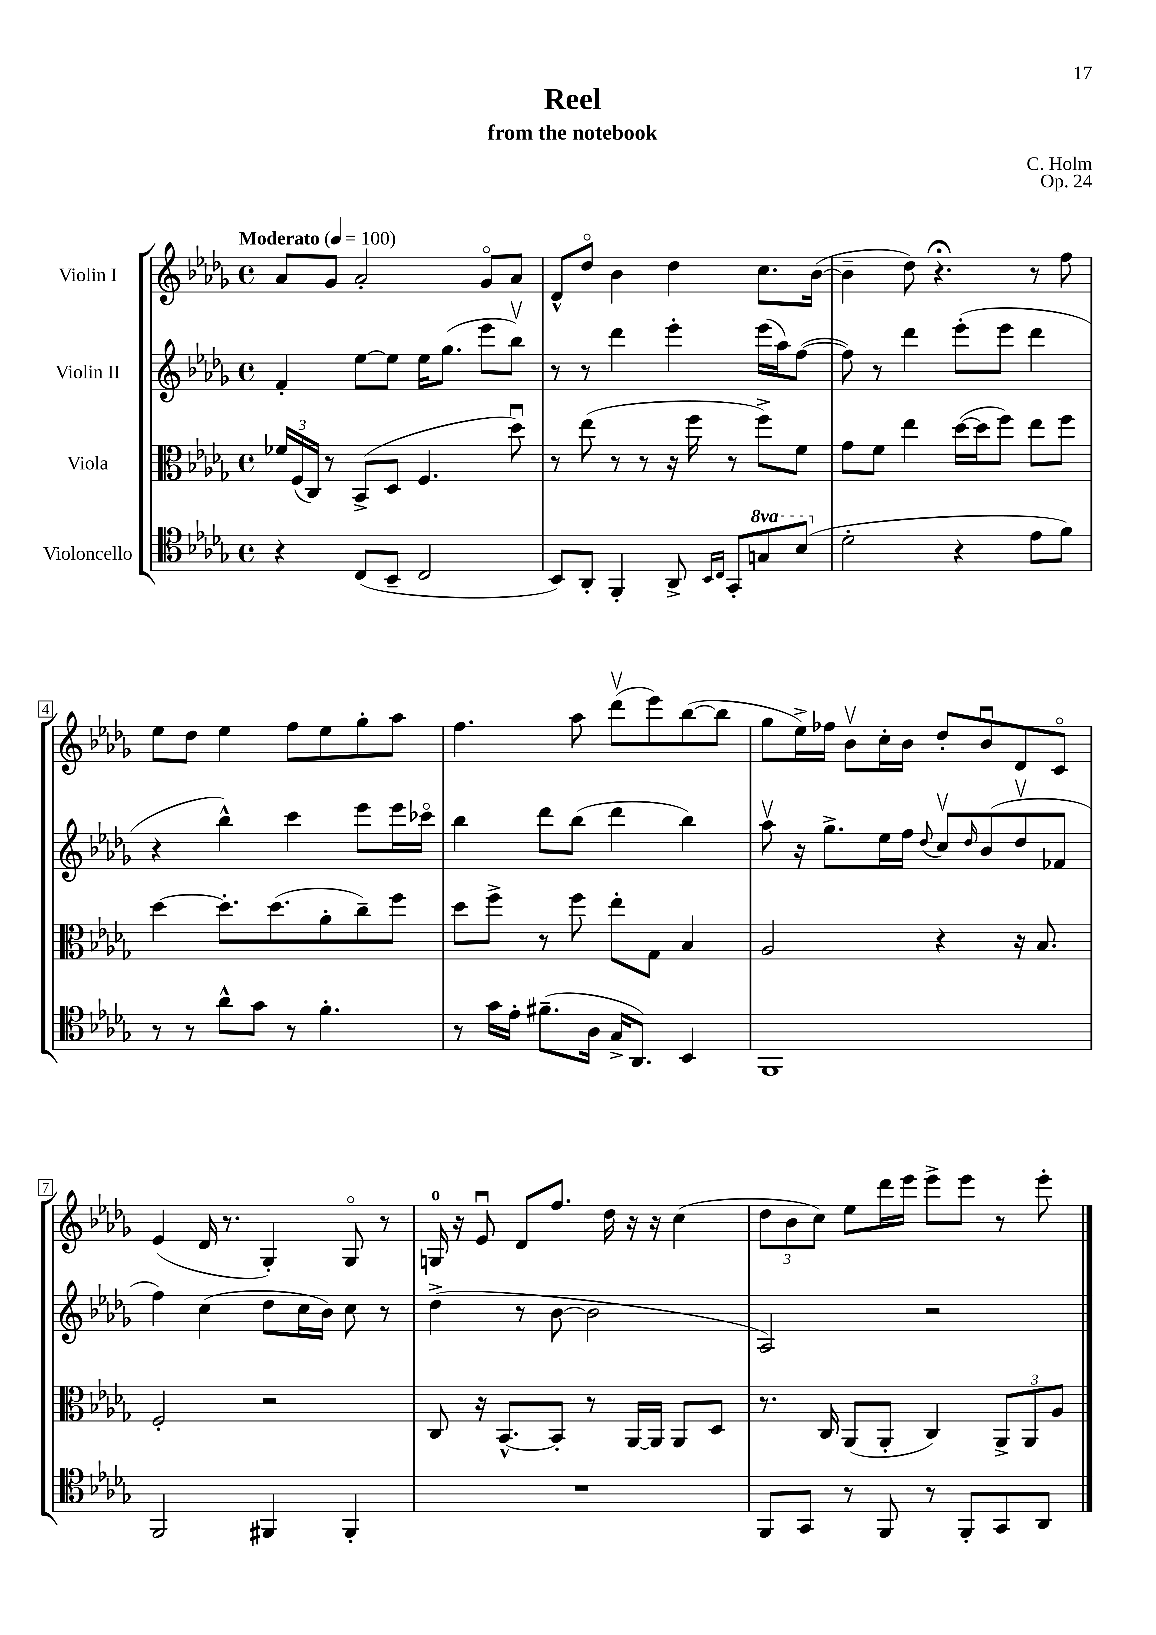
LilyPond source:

\header { title = "Reel" composer = "C. Holm" subtitle = "from the notebook" opus = "Op. 24" }
<<
\new StaffGroup <<
\new Staff = "s0" \with { instrumentName = "Violin I" } {
    \clef treble \key des \major \defaultTimeSignature \time 4/4 \tempo "Moderato" 4 = 100
    aes'8 ges'8 aes'2-. ges'8\flageolet aes'8 |
    des'8-^ des''8\flageolet bes'4 des''4 c''8. bes'16~( |
    bes'4-- des''8) r4.\fermata r8 f''8 |
    ees''8 des''8 ees''4 f''8 ees''8 ges''8-. aes''8 |
    f''4. aes''8 des'''8\upbow( ees'''8) bes''8~( bes''8 |
    ges''8 ees''16->) fes''16 bes'8\upbow c''16-. bes'16 des''8-. bes'8\downbow des'8 c'8\flageolet |
    ees'4( des'16 r8. ges4-.) ges8\flageolet r8 |
    g16-0 r16 ees'8\downbow des'8 f''8. des''16 r16 r16 c''4( |
    \tuplet 3/2 { des''8 bes'8 c''8) } ees''8 des'''16 ees'''16 ees'''8-> ees'''8 r8 ees'''8-. \bar "|." |
}
\new Staff = "s1" \with { instrumentName = "Violin II" } {
    \clef treble \key des \major \defaultTimeSignature \time 4/4
    f'4-. ees''8~ ees''8 ees''16 ges''8.( ees'''8 bes''8\upbow) |
    r8 r8 des'''4 ees'''4-. ees'''16( aes''16) f''8~( |
    f''8) r8 des'''4 ees'''8-.( ees'''8 des'''4 |
    r4 bes''4-^) c'''4 ees'''8 ees'''16 ces'''16\flageolet |
    bes''4 des'''8 bes''8( des'''4 bes''4) |
    aes''8\upbow r16 ges''8.-> ees''16 f''16 \appoggiatura { des''8 } c''8\upbow \grace { des''16 } bes'8( des''8\upbow fes'8 |
    f''4) c''4( des''8 c''16 bes'16) c''8 r8 |
    des''4->( r8 bes'8~ bes'2 |
    aes2) r2 \bar "|." |
}
\new Staff = "s2" \with { instrumentName = "Viola" } {
    \clef alto \key des \major \defaultTimeSignature \time 4/4
    \tuplet 3/2 { fes'16 f16( c16) } r8 bes,8->( des8 f4. des''8\downbow) |
    r8 ees''8( r8 r8 r16 f''16 r8 f''8->) f'8 |
    ges'8 f'8 ees''4 des''16~( des''16 f''8) ees''8 f''8 |
    des''4~ des''8.-. des''8.( aes'8-. c''8--) f''8 |
    des''8 f''8-> r8 f''8 ees''8-. ges8 bes4 |
    aes2 r4 r16 bes8. |
    f2-. r2 |
    c8 r16 bes,8.~-^ bes,8-. r8 aes,16~ aes,16 aes,8 des8 |
    r8. c16 aes,8( aes,8-. c4) \tuplet 3/2 { aes,8-> aes,8 aes8 } \bar "|." |
}
\new Staff = "s3" \with { instrumentName = "Violoncello" } {
    \clef tenor \key des \major \defaultTimeSignature \time 4/4 \set Staff.ottavationMarkups = #ottavation-simple-ordinals
    r4 c8( bes,8-- c2 |
    bes,8) aes,8-. f,4-. aes,8-> \grace { bes,16 c16 } ges,8-. \ottava #1 g'8 bes'8( \ottava #0 |
    des'2-. r4 ees'8 f'8) |
    r8 r8 aes'8-^ ges'8 r8 f'4.-. |
    r8 ges'16 ees'16-. fis'8.--( aes16 ges16-> aes,8.) bes,4 |
    f,1 |
    f,2 fis,4 fis,4-. |
    R1 |
    f,8 ges,8 r8 f,8 r8 f,8-. ges,8 aes,8 \bar "|." |
}
>>
>>
\layout { \context { \Score \override BarNumber.stencil = #(make-stencil-boxer 0.1 0.3 ly:text-interface::print) } }
